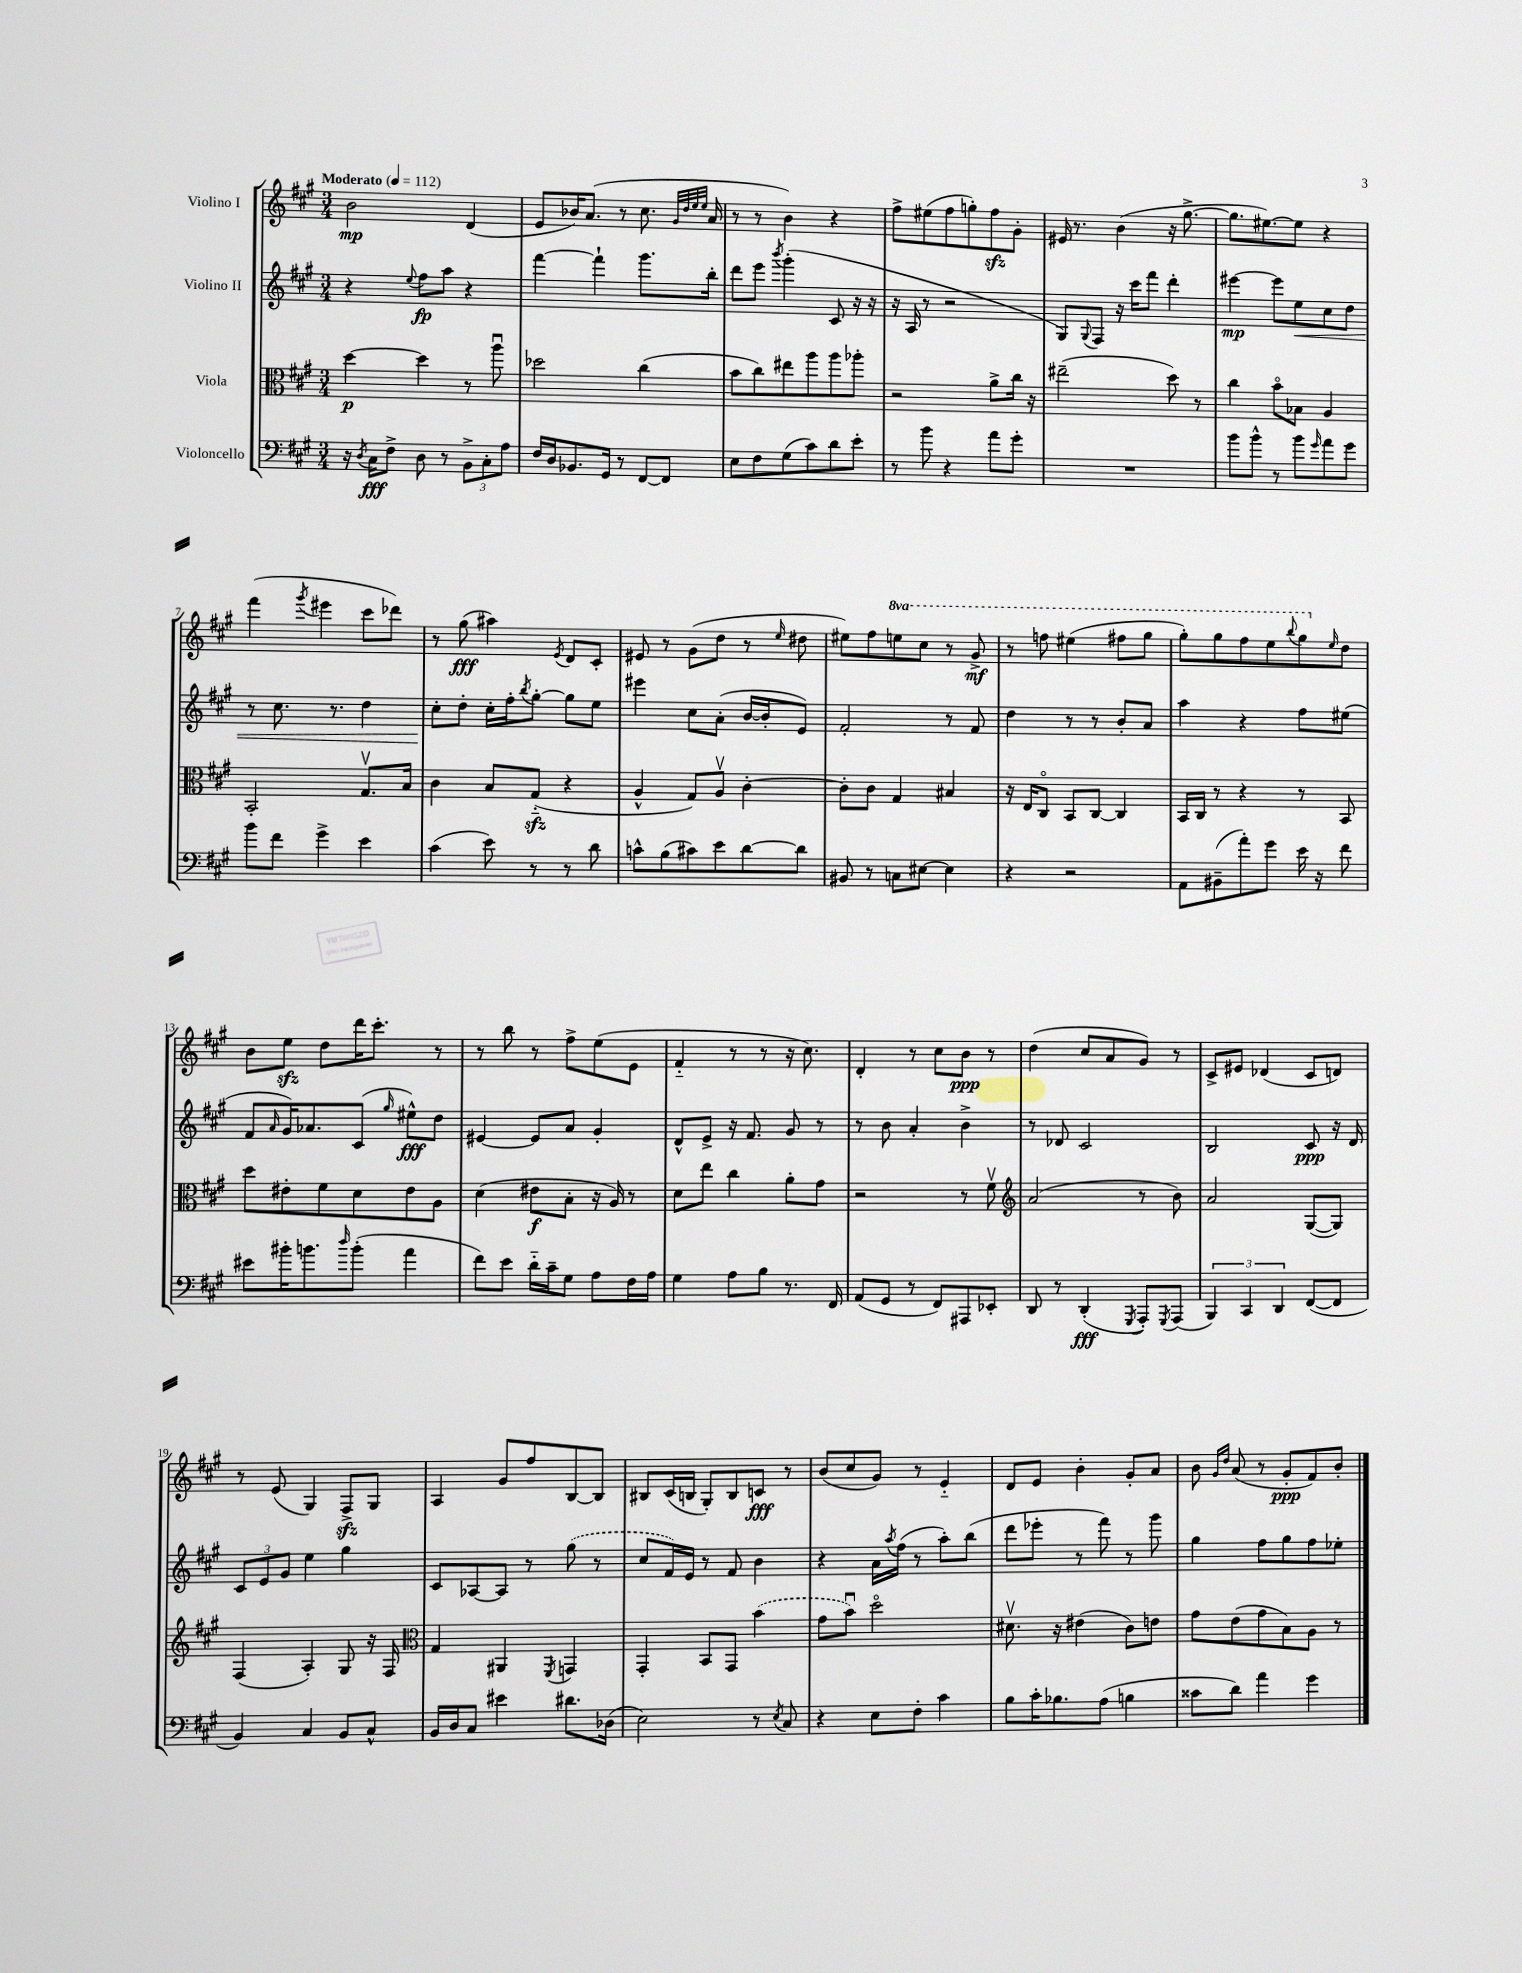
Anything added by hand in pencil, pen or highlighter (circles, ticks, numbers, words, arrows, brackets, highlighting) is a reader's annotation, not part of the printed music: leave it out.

**kern	**kern	**kern	**kern
*staff4	*staff3	*staff2	*staff1
*clefF4	*clefC3	*clefG2	*clefG2
*k[f#c#g#]	*k[f#c#g#]	*k[f#c#g#]	*k[f#c#g#]
*M3/4	*M3/4	*M3/4	*M3/4
*MM112	*MM112	*MM112	*MM112
16r	[4dd	4r	2b
8qD	.	.	.
16C#	.	.	.
8F#^	.	.	.
.	.	8qqee	.
8D	4dd]	8ff#	.
8r	.	8aa	.
12BB^	8r	4r	(4d
12C#'	.	.	.
.	8aau	.	.
12A	.	.	.
=	=	=	=
16F#	2dd-	[4fff#	8e
16D	.	.	.
8.BB-	.	.	16b-)
.	.	.	(8.a
.	.	4fff#`]	.
16GG#	.	.	.
8r	.	.	8r
[8FF#	(4cc#	8.ggg#	8.cc#
8FF#]	.	.	.
.	.	.	32qqg#
.	.	.	32qqdd
.	.	.	32qqee
.	.	.	32qqee
.	.	16bb'	16a
=	=	=	=
8E	8b	8ddd	8r
8F#	8cc#)	8eee	8r
.	.	8qbbb	.
(8G#	8ee#	(4ggg#'	4b)
8c#)	8aa	.	.
8d	8aa	8c#	4r
8e'	8aa-'	16r	.
.	.	16r	.
=	=	=	=
8r	2r	16r	8ff#^
.	.	16A	.
8b	.	8r	(8ee#
4r	.	2r	8ff#
.	.	.	8gg')
8a	8a^	.	8ff#
8g#'	16cc#	.	8g#'
.	16r	.	.
=	=	=	=
2.r	(2ee#~	8G#)	16e#
.	.	.	8.r
.	.	8qqG#	.
.	.	8F#	.
.	.	16r	(4b
.	.	16ccc#	.
.	.	8fff#	.
.	8dd)	4ddd'	16r
.	.	.	[8.gg#^
.	8r	.	.
=	=	=	=
8b	4cc#	[4eee#	8.gg#]
8b^^	.	.	.
.	.	.	[8.ee#)
8r	8bo	8eee#]	.
8b	8B-	8ee	8ee#]
16qqg#	.	.	.
8a	4A	8cc#	4r
8g#	.	8dd	.
=	=	=	=
8b	2BB'	8r	(4fff#
8f#	.	8.cc#	.
.	.	.	8qggg#
4g#^	.	.	4eee#
.	.	8.r	.
4e	8.G#v	4dd	8ccc#
.	.	.	8ddd-)
.	16B	.	.
=	=	=	=
(4c#	4c#	8cc#'	8r
.	.	8dd'	(8gg#
8e)	8B	16cc#'	4aa#)
.	.	16ff#'	.
.	.	8qbb	.
8r	(8G#'~	[8gg#'	.
.	.	.	8qe
8r	4r	8gg#]	8d
8d	.	8ee	8c#'
=	=	=	=
8c^^	4A^^	4eee#	8e#
(8B	.	.	8r
8c#)	8G#)	8cc#	(8g#
8e	8Av	(8a'	8dd
[8d	[4c#'	[16b	8r
.	.	16b']	.
.	.	.	16qqee
8d]	.	8e)	8dd#
=	=	=	=
8BB#	8c#']	2f#'	8ee#)
8r	8c#	.	8ff#
8C	4G#	.	8eee
[8E#	.	.	8ccc#
4E#]	4B#	8r	8r
.	.	8f#	8gg#^
=	=	=	=
4r	16r	4dd	8r
.	16E	.	.
.	8C#o	.	8fff
2r	8BB	8r	(4eee#
.	[8C#	8r	.
.	4C#]	8b'	8fff#
.	.	8a	8ggg#
=	=	=	=
8AA	16BB	4aa	8ggg#')
.	16C#	.	.
(8BB#~	8r	.	8ggg#
8a')	4r	4r	8fff#
8g#	.	.	8eee
.	.	.	8qqbbb
16e	8r	8ff#	8ggg#
16r	.	.	.
.	.	.	16qqee
8f#	8BB	(8ee#	8dd
=	=	=	=
8e#	8dd	8f#	8b
.	.	16qqa	.
16b#'	8e#'	16g#)	8ee
8.b	.	8.a-	.
.	8f#	.	8dd
16qqdd	.	.	.
(8b'	8d	(8c#	16ddd
.	.	.	8.ccc#'
.	.	16qqgg#	.
4a	8e#	8ee#^^)	.
.	8A	8dd	8r
=	=	=	=
8f#)	(4d	[4e#	8r
8e	.	.	8bb
16d'~	8e#	8e#]	8r
16c#~	.	.	.
8G#	8B'	8a	8ff#^
8A	16r	4g#'	(8ee
.	16A)	.	.
16F#	8r	.	8e
16A	.	.	.
=	=	=	=
4G#	8d	8d^^	4f#'~
.	8ee	8e^	.
8A	4cc#	16r	8r
.	.	8.f#	.
8B	.	.	8r
8.r	8a'	8g#	16r
.	.	.	8.cc#)
.	8g#	8r	.
16FF#	.	.	.
=	=	=	=
(8AA	2r	8r	4d'
8GG#	.	8b	.
8r	.	4a'	8r
8FF#)	.	.	8cc#
8AAA#	8r	4b^	8b
8EE-'	8f#v	.	8r
=	=	=	=
*	*clefG2	*	*
8DD	(2a	8r	(4dd
8r	.	8d-	.
(4DD'	.	2c#	8cc#
.	.	.	8a
8qGGG#	.	.	.
8AAA')	8r	.	8g#)
8qGGG#	.	.	.
(8AAA	8b)	.	8r
=	=	=	=
6BBB)	2a	2B	8c#^
.	.	.	8e#
6CC#	.	.	.
.	.	.	(4d-
6DD	.	.	.
([8FF#	([8G#	8c#	8c#
8FF#]	8G#])	16r	8d)
.	.	16d	.
=	=	=	=
4BB)	(4F#	12c#	8r
.	.	12e	.
.	.	.	(8e
.	.	12g#	.
4C#	4A')	4ee	4G#)
8BB	8G#	4gg#	8F#^
8C#^^	16r	.	8G#
.	16F#	.	.
=	=	=	=
*	*clefC3	*	*
16BB	4G#	8c#	4A
16D	.	.	.
8C#	.	[8A-	.
4e#	4AA#	8A-]	8g#
.	.	8r	8ff#
.	8qFF#	.	.
8.d#	4GG	(8gg#	[8B
.	.	8r	8B]
(16D-	.	.	.
=	=	=	=
2E)	4GG#'	8cc#	8B#
.	.	16f#)	(16c#
.	.	16e	16B
.	8BB	8r	8G#')
.	8GG#	8f#	8B
8r	(4b	4b	8c
8qE	.	.	.
8C#	.	.	8r
=	=	=	=
4r	8g#	4r	(8b
.	8bu)	.	8cc#
8E	2ddo	16a	8g#)
.	.	8qaa	.
.	.	(16ff#	.
8F#'	.	8r	8r
4c#	.	8aa')	4e'~
.	.	(8bb	.
=	=	=	=
8B	8.d#v	8ddd	8d
16c#'	.	8eee-'	8e
8.B-	16r	.	.
.	(4e#	8r	4b'
(8A	.	8fff#)	.
4B	8c#)	8r	8g#'
.	8e	8ggg#	8a
=	=	=	=
8c##	8g#	4gg#	8b
.	.	.	16qqg#
.	.	.	16qqdd
8d)	(8e	.	(8a
4a	8g#	8ff#	8r
.	8B)	8gg#	8g#'
4g#	8A	8ff#	8f#)
.	8r	8ee-'	8b'
==	==	==	==
*-	*-	*-	*-
